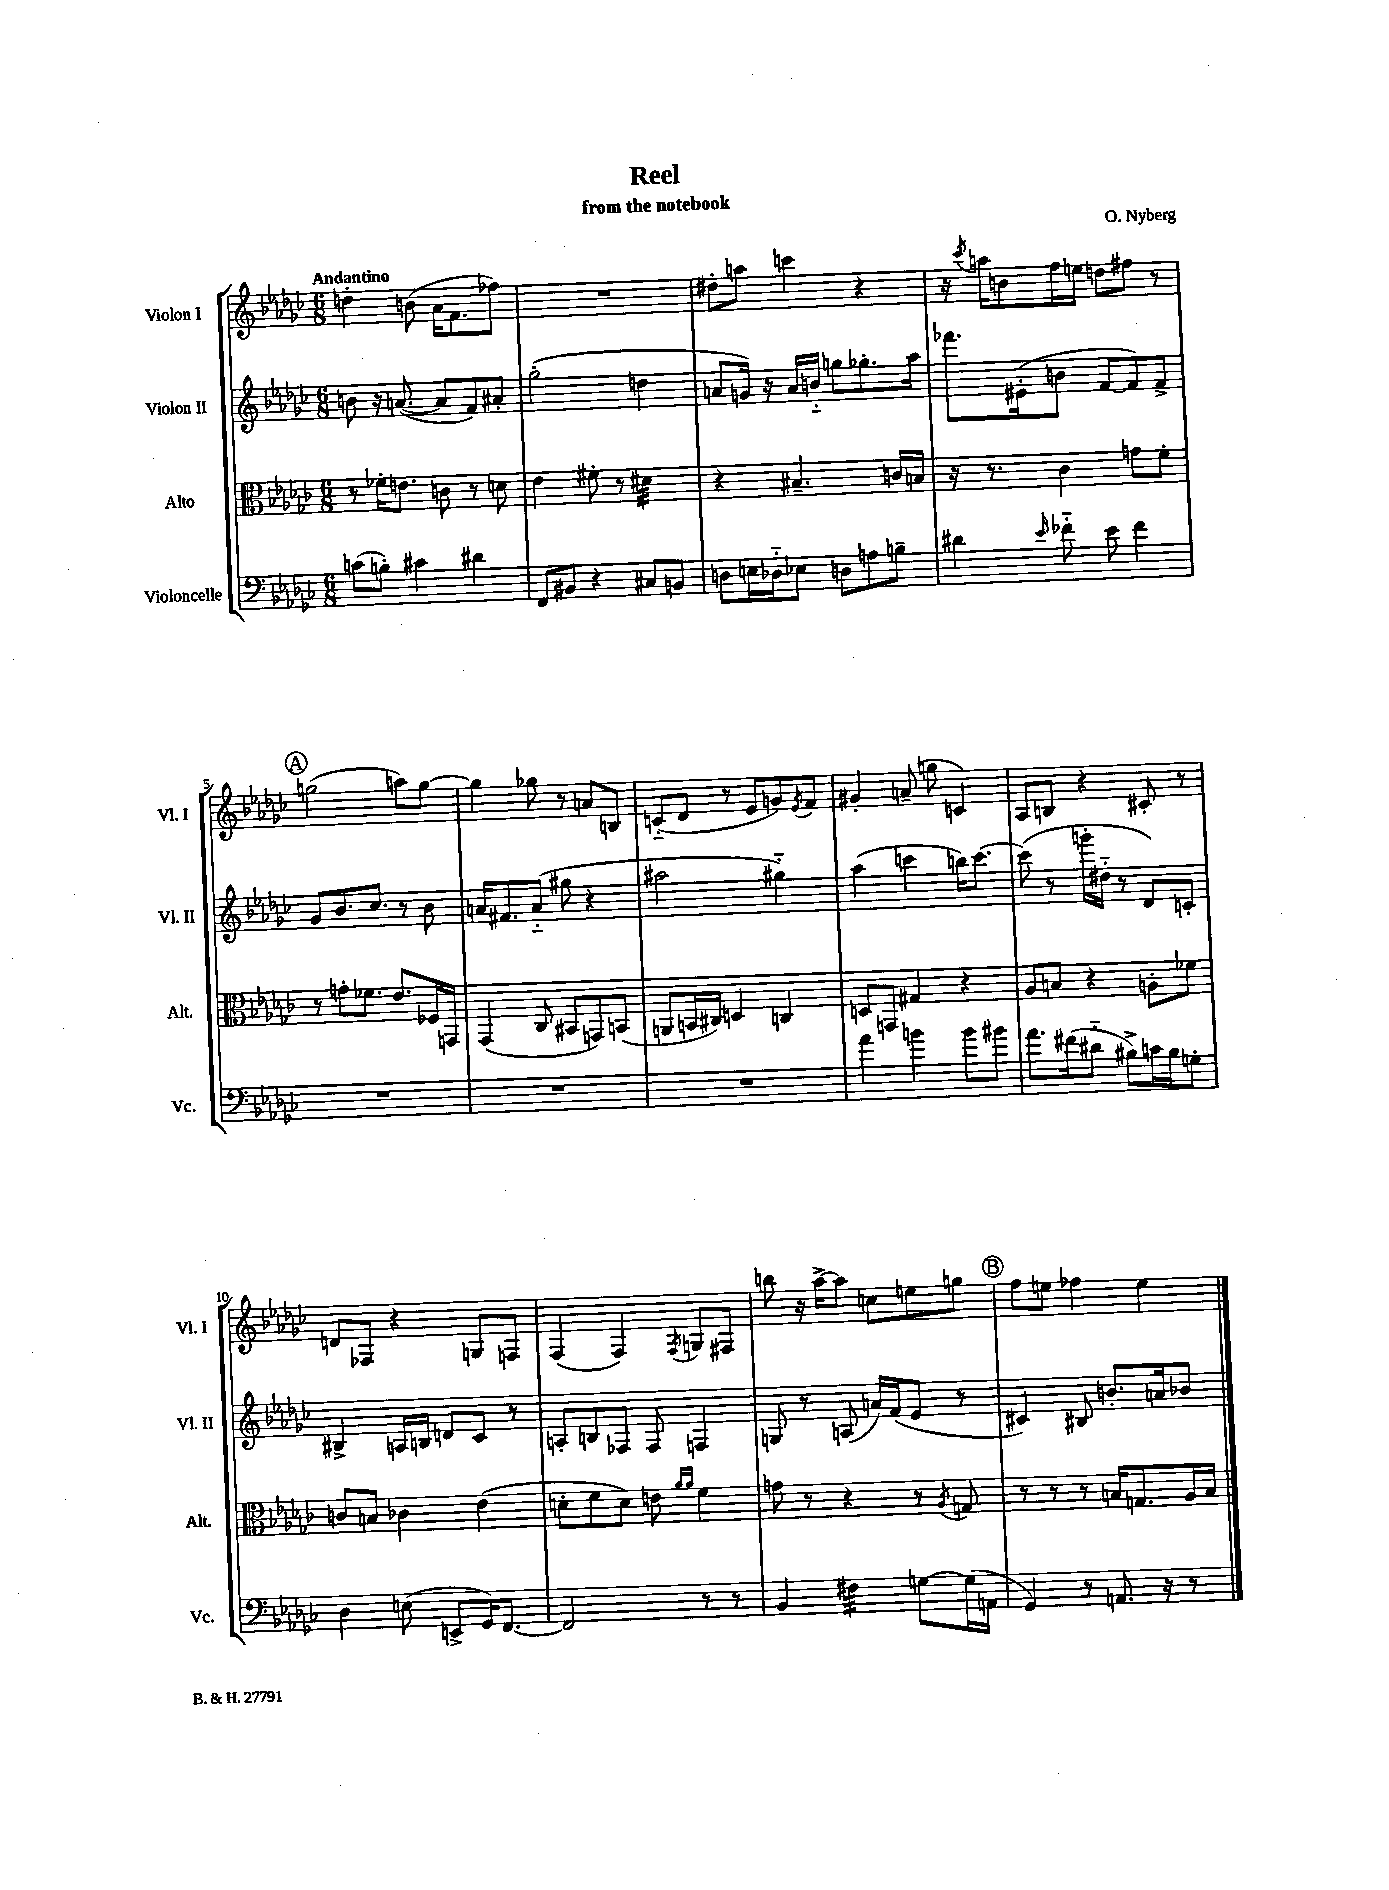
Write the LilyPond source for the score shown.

\header { title = "Reel" composer = "O. Nyberg" subtitle = "from the notebook" }
<<
\new StaffGroup <<
\new Staff = "s0" \with { instrumentName = "Violon I" shortInstrumentName = "Vl. I" } {
    \clef treble \key ges \major \numericTimeSignature \time 6/8 \tempo "Andantino"
    d''4-. b'8( aes'16 f'8. fes''8) |
    R2. |
    dis''8-. a''8 c'''4 r4 |
    r16 \acciaccatura { ces'''8 } a''16 b'8 f''16 e''16 d''8 fis''8 r8 |
    \mark \markup { \circle "A" } g''2( a''8) g''8~ |
    g''4 ges''8 r8 a'8 b8 |
    c'8-_( des'8 r8 ees'8 g'8) \acciaccatura { ees'8 } f'8 |
    gis'4-. a'8--( g''8 c'4) |
    aes8 b8 r4 cis'8-. r8 |
    d'8 fes8 r4 g8 f8 |
    f4( f4) \acciaccatura { f8 } g8 fis8 |
    b''8 r16 aes''16~-> aes''8 c''8 e''8 g''8 |
    \mark \markup { \circle "B" } f''8 e''8 fes''4 e''4 \bar "|." |
}
\new Staff = "s1" \with { instrumentName = "Violon II" shortInstrumentName = "Vl. II" } {
    \clef treble \key ges \major \numericTimeSignature \time 6/8
    b'8 r16 a'8.~( a'8 f'8) ais'8-. |
    ges''2-.( d''4 |
    a'8 g'16) r16 a'16 b'16-_ g''8 ges''8.-. aes''16 |
    fes'''8. eis'16-.( b'8 f'8~ f'8) f'8-> |
    \mark \markup { \circle "A" } ges'8 bes'8. ces''8. r8 bes'8 |
    a'16 fis'8. a'8-_( gis''8 r4 |
    ais''2 gis''4-_) |
    aes''4( c'''4 b''16) c'''8.~ |
    c'''8( r8 g'''16-. dis''16-_ r8 des'8) c'8-. |
    bis4-> a16 b16 d'8 ces'8 r8 |
    a8-. b8 fes8 fes8 f4 |
    g8 r8 a8( a'16) f'16( ees'8 r8 |
    \mark \markup { \circle "B" } cis'4) bis8 b'8.-. a'16 bes'8 \bar "|." |
}
\new Staff = "s2" \with { instrumentName = "Alto" shortInstrumentName = "Alt." } {
    \clef alto \key ges \major \numericTimeSignature \time 6/8
    r8 fes'16-. e'8. c'8 r8 d'8 |
    ees'4 fis'8-. r8 dis'4:32 |
    r4 bis4.-- c'16 b16 |
    r16 r8. ces'4 g'8 f'8-. |
    \mark \markup { \circle "A" } r8 g'8-. fes'8. ees'8. fes16 g,16 |
    ges,4( ces8 bis,8 g,8) b,8( |
    a,8 b,16 cis16) d4 c4 |
    d8 g,8 gis4 r4 |
    aes8 b8 r4 a8-. fes'8 |
    c'8 b8 ces'4 ees'4( |
    d'8-. f'8 d'8) e'8 \grace { aes'16 aes'16 } f'4 |
    g'8 r8 r4 r8 \acciaccatura { aes8 } g8 |
    \mark \markup { \circle "B" } r8 r8 r8 b16 g8. aes16 b16 \bar "|." |
}
\new Staff = "s3" \with { instrumentName = "Violoncelle" shortInstrumentName = "Vc." } {
    \clef bass \key ges \major \numericTimeSignature \time 6/8
    c'8( b8-.) cis'4 dis'4 |
    f,8 bis,8 r4 cis8 b,8 |
    d8 e16 des16-_ ees8 d8 a8 b8-- |
    dis'4 \grace { ees'16 } fes'8-_ ees'8 fes'4 |
    \mark \markup { \circle "A" } R2. |
    R2. |
    R2. |
    aes'4 b'4 b'8 bis'8 |
    aes'8. fis'16( dis'8-_ bis8->) c'16 bis16 g8-. |
    des4 e8( e,8-> ges,16) f,8.~ |
    f,2 r8 r8 |
    bes,4 fis4:32 g8~ g16( a,16 |
    \mark \markup { \circle "B" } ges,4) r8 a,8. r16 r8 \bar "|." |
}
>>
>>
